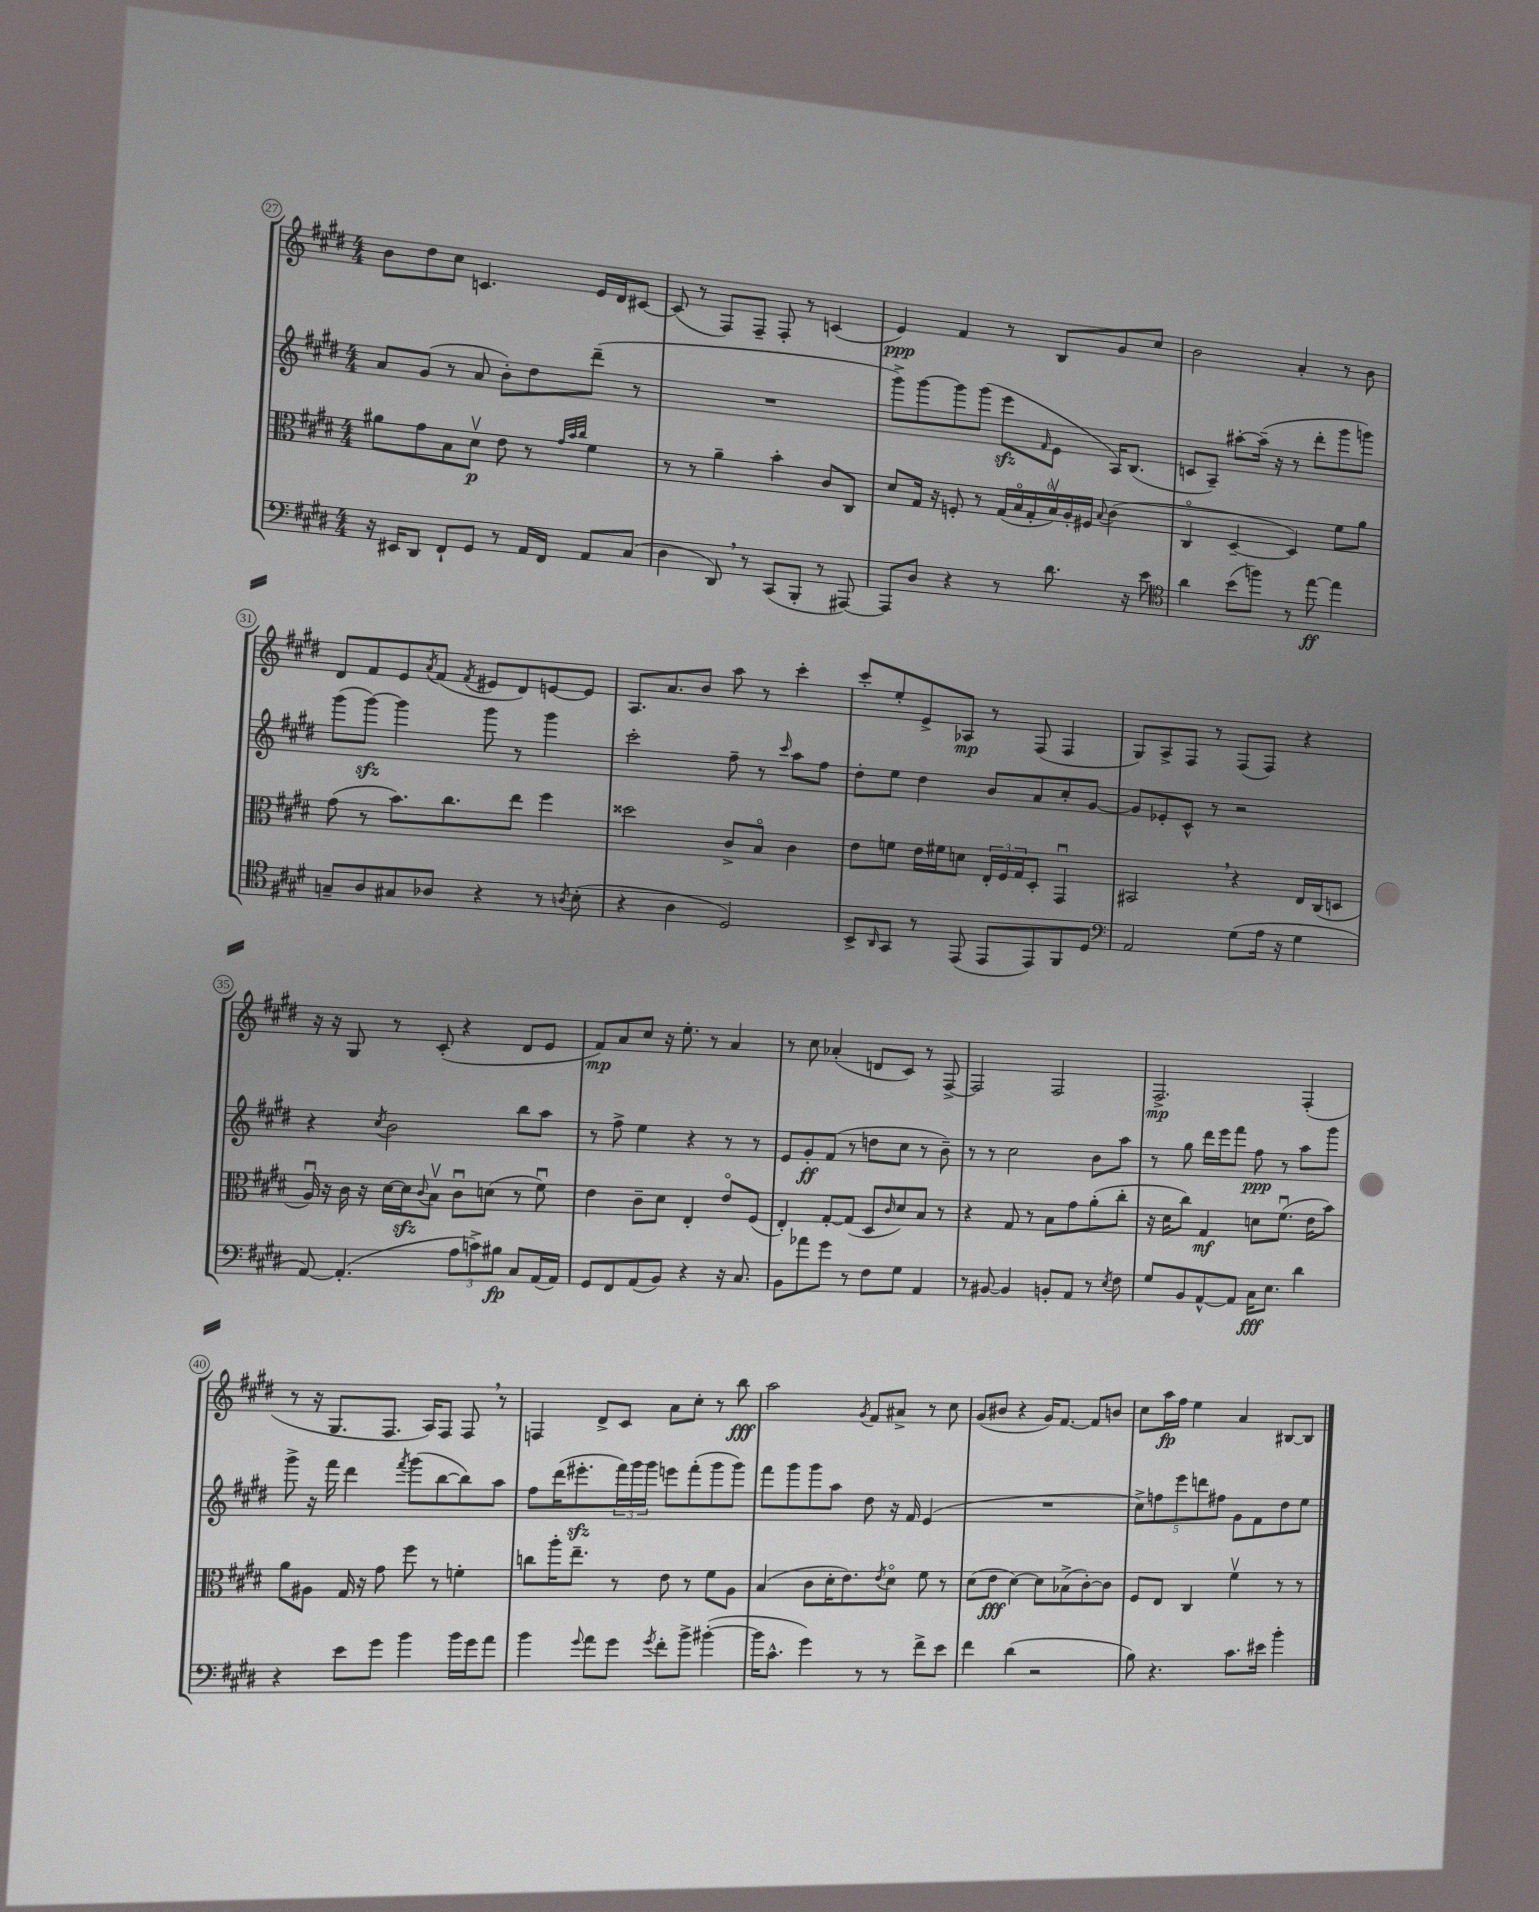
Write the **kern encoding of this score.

**kern	**kern	**kern	**kern
*staff4	*staff3	*staff2	*staff1
*clefF4	*clefC3	*clefG2	*clefG2
*k[f#c#g#d#]	*k[f#c#g#d#]	*k[f#c#g#d#]	*k[f#c#g#d#]
*M4/4	*M4/4	*M4/4	*M4/4
16r	8a#	8a	8b
16EE#	.	.	.
8DD#	8g#	(8g#	8dd#
8FF#`	8B	8r	8cc#
8GG#	8d#v	8a	4.c
8r	8e	8b')	.
16AA	8r	8dd#	.
16FF#	.	.	.
.	32qqg#	.	.
.	32qqb	.	.
.	32qqcc#	.	.
8AA	4f#	(8ddd#~	16e
.	.	.	16d#
(8C#	.	8r	[8c#
=	=	=	=
4D#	8r	1r	(8c#]
.	8r	.	8r
8DD#)	4a~	.	8F#)
8r	.	.	8F#~
(8CC#	4b'	.	8F#'
8BBB'	.	.	8r
8r	8c#	.	(4c
[8AAA#)	8C#	.	.
=	=	=	=
8AAA#]	8d#	8ggg#^)	4e)
8D#	16G#	[8ggg#	.
.	16r	.	.
4r	8F'	8ggg#]	4f#
.	8r	(8ggg#	.
8r	(24G#	8eee	8r
.	24Bo	.	.
.	24G#'	.	.
.	.	16qqf#	.
8.d#	24Bv)	8e	8B
.	24A'	.	.
.	24F#	.	.
.	8qqB	.	.
.	(4c#	16A)	8g#
16r	.	(8.B	.
8e	.	.	8cc#
=	=	=	=
*clefC4	*	*	*
4a	4C#o	8c	2b
.	.	8A~)	.
(8b	[4D#~	[8aa#'	.
8ff)	.	(16aa#~]	.
.	.	16r	.
8r	4D#])	8r	4a'
[8ee	.	8ddd#'	.
4ee]	8f#	8ggg#	8r
.	8a	8ggg)	8b
=	=	=	=
8G~	(8g#	(8ggg#	8d#
8A	8r	[8ggg#)	8f#
8G#	8.b)	4ggg#]	8e
.	.	.	8qa
8A-	.	.	(8f#
.	8.cc#	.	.
.	.	.	8qf#
4r	.	8ggg#	8e#
.	8ee	8r	8d#)
8r	4ff#	4ggg#	[8e
8qA	.	.	.
(8B'	.	.	8e]
=	=	=	=
4r	2dd##	2ccc#'	8.A
.	.	.	8.a
4A	.	.	.
.	.	.	8b
2D#)	8c#^	8ff#~	8aa
.	8Bo	8r	8r
.	.	16qqccc#	.
.	4c#	8aa	4ccc#'
.	.	8ff#	.
=	=	=	=
8BB^	8e	8dd#'	8ccc#'
16qqAA	.	.	.
8GG#	8f	8ee	8ee'
8r	16e	4dd#	8e^
.	16f#	.	.
(8EE	8d	.	8A-
8EE	24E'	8b	8r
.	24F#	.	.
.	24G#	.	.
8EE)	8D#'	8a	(8F#
8FF#	4GG#u	8cc#'	4F#
8D#	.	[8g#	.
=	=	=	=
*clefF4	*	*	*
2AA	2BB#	8g#]	8G#)
.	.	8e-'	8A^
.	.	8c#^^	8F#
.	.	8r	8r
(8G#	4r	2r	(8F#
16A	.	.	8F#)
16r	.	.	.
4G#	16E	.	4r
.	(16C#	.	.
.	8D	.	.
=	=	=	=
[8AA)	16Au)	4r	16r
.	16r	.	16r
(4.AA']	16c#	.	8G#
.	16r	.	.
.	.	8qcc#	.
.	[16d#	2b	8r
.	16d#]	.	.
.	8qqc#	.	.
.	8Bv	.	(8c#'
12A	8c#u	.	4r
12c^)	.	.	.
.	(8d	.	.
12B#	.	.	.
8C#	8r	8bb	8d#
(16AA	8f#u)	8aa	8e
16AA)	.	.	.
=	=	=	=
8GG#	4e	8r	8f#)
8FF#	.	8ff#^	8a
(8AA	8c#~	4ee	8cc#
8BB)	8d#	.	16r
.	.	.	8.ee'
4r	4E'	4r	.
.	.	.	8r
16r	8eo	8r	4a
8.C#	.	.	.
.	(8F#	8r	.
=	=	=	=
8BB	4E')	8e	8r
8a-	.	8g#'	8cc#
8g#	[8G#'	(8f#	(4a-'
8r	(8G#]	8r	.
8F#	8D#	8dd	8d
.	16qqc#	.	.
8G#	8d#)	8cc#	8c#)
4AA	8B	8r	8r
.	8r	8b~)	[8F#^
=	=	=	=
8r	4r	8r	2F#]
[8BB#	.	8r	.
4BB#]	8G#	2cc#	.
.	8r	.	.
8BB'	8B	.	2F#
8AA	8g#	.	.
8r	(8a'	8b	.
8qE	.	.	.
8F#	8cc#'	8aa	.
=	=	=	=
8G#	16r	8r	2.F#^
.	16d#	.	.
8BB	8cc#)	8gg#	.
[8AA^^	4G#	16ddd#	.
.	.	16eee	.
8AA]	.	8fff#	.
16C#	8d	8ff#	.
8.E	.	.	.
.	(8.f#u	8r	.
4d#	.	8aa	(4F#'
.	16e	.	.
.	8b)	8ggg#	.
=	=	=	=
4r	8a	8ggg#^	8r
.	8A#	16r	16r
.	.	16fff#	8.G#
8e	16G#	4ddd#	.
.	16r	.	.
8g#	8g#	.	8.F#
.	.	8qfff#	.
4b	8ff#	(8ggg#	.
.	.	.	16A)
.	8r	[8bb	8F#
16b	4f'	8bb])	8F#
16g#	.	.	.
8a	.	8aa	8r
=	=	=	=
4b	8cc	8ff#	4F
.	16aa'	(16ddd#	.
.	8.ee~	8.eee#'	.
8qqg#	.	.	.
8a	.	.	8d#^
8g#	8r	24fff#)	8c#
.	.	24ggg#	.
.	.	24ggg#	.
8qg#	.	.	.
8f#'	8e	8eee	8a
8b^	8r	(8fff#'	8cc#'
([4b#'	8f#	8ggg#	8r
.	8A	8ggg#)	8bb
=	=	=	=
16b#]	(4B	8fff#	2aa
8.c#^^	.	.	.
.	.	8ggg#	.
4g#)	8c#	8ggg#	.
.	16d#'	8aa	.
.	8.e)	.	.
.	.	.	8qg#
8r	.	8dd#	8f#
.	8qe	.	.
8r	8d#o	16r	8a#^
.	.	16f#	.
8f#^	8f#	(4e	8r
8e	8r	.	8cc#
=	=	=	=
4f#	(8d#	1r	(8g#
.	8e	.	8b#
(4d#	[4d#)	.	4r
2r	8d#]	.	16g#)
.	.	.	[8.f#
.	(8B-^	.	.
.	[8c#')	.	8f#]
.	8c#]	.	8b
=	=	=	=
8B)	8F#	10cc#^)	8cc#
.	.	10ff	.
4.r	8E	.	16aa
.	.	.	16ff#
.	.	10eee	.
.	4C#	.	4ee
.	.	10ddd	.
.	.	10ff#	.
8.c#	4f#v	8g#	4a
.	.	8f#	.
16e#	.	.	.
4b'	8r	8dd#	[8B#
.	8r	8ee	8B#]
==	==	==	==
*-	*-	*-	*-
